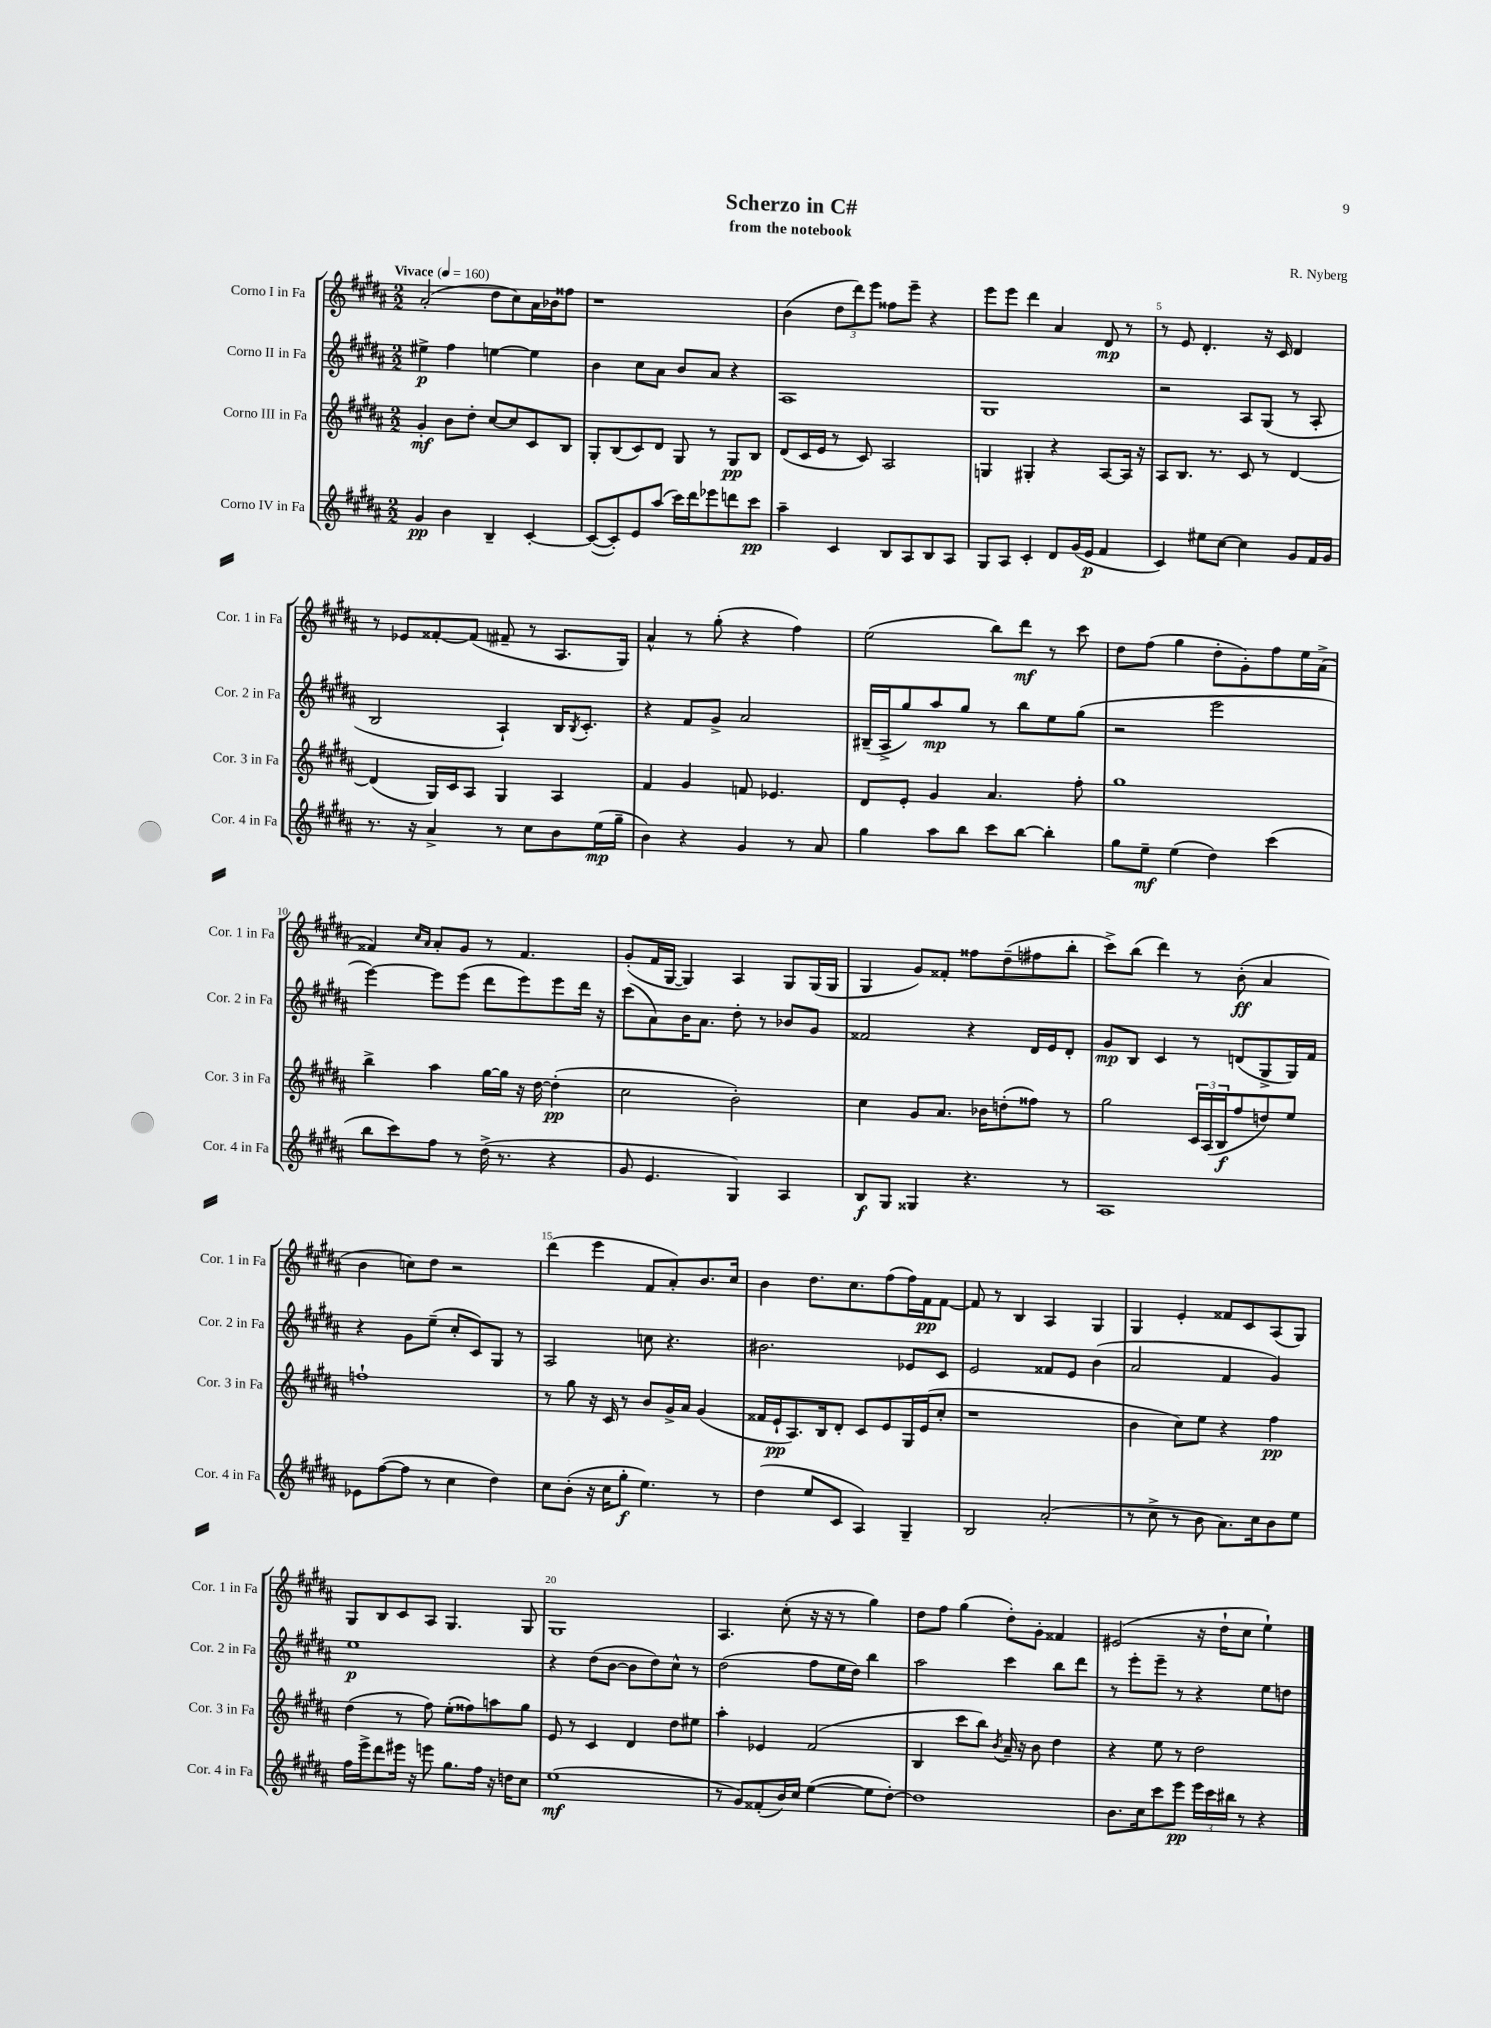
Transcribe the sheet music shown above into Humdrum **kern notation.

**kern	**dynam	**kern	**dynam	**kern	**dynam	**kern	**dynam
*part4	*part4	*part3	*part3	*part2	*part2	*part1	*part1
*staff4	*staff4	*staff3	*staff3	*staff2	*staff2	*staff1	*staff1
*I"Corno IV in Fa	*	*I"Corno III in Fa	*	*I"Corno II in Fa	*	*I"Corno I in Fa	*
*I'Cor. 4 in Fa	*	*I'Cor. 3 in Fa	*	*I'Cor. 2 in Fa	*	*I'Cor. 1 in Fa	*
*clefG2	*	*clefG2	*	*clefG2	*	*clefG2	*
*k[f#c#g#d#a#]	*	*k[f#c#g#d#a#]	*	*k[f#c#g#d#a#]	*	*k[f#c#g#d#a#]	*
*M2/2	*	*M2/2	*	*M2/2	*	*M2/2	*
*MM160	*	*MM160	*	*MM160	*	*MM160	*
=1	=1	=1	=1	=1	=1	=1	=1
!	!	!	!	!	!	!LO:TX:a:B:t=Vivace	!
4g#/	pp	4g#'/	mf	4ee#X^\	p	(2a#'/	.
4b\	.	8b\L	.	4ff#\	.	.	.
.	.	8dd#'\J	.	.	.	.	.
4B~/	.	[8cc#/L	.	[4een\	.	8dd#\L	.
.	.	8cc#/]	.	.	.	8cc#\)	.
[4c#'/	.	8c#/	.	4ee\]	.	16a#\L	.
.	.	.	.	.	.	16b-X\J	.
.	.	8B/J	.	.	.	8ff##X\J	.
=2	=2	=2	=2	=2	=2	=2	=2
(8c#/L_	.	8G#'/L	.	4b\	.	1r	.
8c#'/])	.	(8B/	.	.	.	.	.
8e/	.	8c#/)	.	8cc#\L	.	.	.
(8aa#/J	.	8d#/J	.	8a#\J	.	.	.
16ccc#\LL)	.	8G#/	.	8b/L	.	.	.
16ddd#\J	.	.	.	.	.	.	.
8eee-X\	.	8r	.	8a#/J	.	.	.
8dddn\	.	8G#/L	pp	4r	.	.	.
8ccc#\J	pp	8B/J	.	.	.	.	.
=3	=3	=3	=3	=3	=3	=3	=3
4aa#~\	.	(8d#/L	.	1A#	.	(4b\	.
.	.	16c#/L	.	.	.	.	.
.	.	16e/JJ	.	.	.	.	.
4c#/	.	8r	.	.	.	12dd#\L	.
.	.	.	.	.	.	12ddd#\)	.
.	.	8c#/)	.	.	.	.	.
.	.	.	.	.	.	12eee\J	.
8B/L	.	2A#/	.	.	.	8ff##X\L	.
8A#/	.	.	.	.	.	8eee~\J	.
8B/	.	.	.	.	.	4r	.
8A#/J	.	.	.	.	.	.	.
=4	=4	=4	=4	=4	=4	=4	=4
8G#/L	.	4Gn/	.	1G#	.	8eee\L	.
8A#/J	.	.	.	.	.	8eee\J	.
4c#'/	.	4G#X'/	.	.	.	4ddd#\	.
8d#/L	.	4r	.	.	.	4a#/	.
(16g#/L	.	.	.	.	.	.	.
16e/JJ	p	.	.	.	.	.	.
4f#/	.	[8A#/L	.	.	.	8d#/	mp
.	.	16A#/Jk]	.	.	.	8r	.
.	.	16r	.	.	.	.	.
=5	=5	=5	=5	=5	=5	=5	=5
4c#/)	.	8A#/L	.	2r	.	8r	.
.	.	8.B/J	.	.	.	8e/	.
8ee#X\L	.	.	.	.	.	4.d#'/	.
.	.	8.r	.	.	.	.	.
[8cc#\J	.	.	.	.	.	.	.
4cc#\]	.	8c#/	.	8A#/L	.	.	.
.	.	8r	.	(8G#/J	.	16r	.
.	.	.	.	.	.	16c#/	.
8g#/L	.	[4d#/	.	8r	.	4d#/	.
16f#/L	.	.	.	8A#'/	.	.	.
16g#/JJ	.	.	.	.	.	.	.
!!LO:LB:g=z
=6	=6	=6	=6	=6	=6	=6	=6
8.r	.	(4d#/]	.	2B/	.	8r	.
.	.	.	.	.	.	8e-X/L	.
16r	.	.	.	.	.	.	.
4a#^/	.	16G#/LL)	.	.	.	[8f##X'/	.
.	.	16c#/J	.	.	.	.	.
.	.	8A#/J	.	.	.	(8f##/J]	.
8r	.	4G#/	.	4A#`/)	.	8f#X~/	.
8cc#\L	.	.	.	.	.	8r	.
8b\	.	4A#/	.	16B/KL	.	8.A#/L	.
.	.	.	.	8qB/	.	.	.
.	.	.	.	8.c#'/J	.	.	.
(16ee\L	mp	.	.	.	.	.	.
16gg#~\JJ	.	.	.	.	.	16G#/Jk)	.
=7	=7	=7	=7	=7	=7	=7	=7
4b\)	.	4f#/	.	4r	.	4a#^^/	.
4r	.	4g#/	.	8f#/L	.	8r	.
.	.	.	.	8g#^/J	.	(8gg#'\	.
4g#/	.	8fn/	.	2a#/	.	4r	.
.	.	4.e-X/	.	.	.	.	.
8r	.	.	.	.	.	4ff#\)	.
8a#/	.	.	.	.	.	.	.
=8	=8	=8	=8	=8	=8	=8	=8
4gg#\	.	8d#/L	.	(16B#X~/LL	.	(2ee\	.
.	.	.	.	16A#^/J	.	.	.
.	.	8e'/J	.	8gg#/)	.	.	.
8aa#\L	.	4g#/	.	8aa#/	mp	.	.
8bb\J	.	.	.	8gg#/J	.	.	.
8ccc#\L	.	4.a#/	.	8r	.	8bb\L)	.
[8bb\J	.	.	.	8bb\L	.	8ddd#\J	mf
4bb'\]	.	.	.	8ee\	.	8r	.
.	.	8ff#'\	.	(8gg#\J	.	8ccc#\	.
=9	=9	=9	=9	=9	=9	=9	=9
8gg#\L	.	1gg#	.	2r	.	8dd#\L	.
8ee~\J	mf	.	.	.	.	(8ff#\J	.
(4ee\	.	.	.	.	.	4gg#\	.
4dd#\)	.	.	.	2eee\	.	8dd#'\L	.
.	.	.	.	.	.	8g#'\)	.
(4ccc#\	.	.	.	.	.	8ff#\	.
.	.	.	.	.	.	16ee\L	.
.	.	.	.	.	.	(16a#^\JJ	.
!!LO:LB:g=z
=10	=10	=10	=10	=10	=10	=10	=10
8bb\L	.	4bb^\	.	[4eee\)	.	4f##X/)	.
8ccc#\)	.	.	.	.	.	.	.
.	.	.	.	.	.	16qqcc#/LL	.
.	.	.	.	.	.	16qqa#/JJ	.
8ff#\J	.	4aa#\	.	8eee\L]	.	8a#'/L	.
8r	.	.	.	(8eee\J	.	8g#/J	.
(16dd#^\	.	[16gg#\LL	.	8ddd#\L	.	8r	.
8.r	.	16gg#\JJ]	.	.	.	.	.
.	.	16r	.	8eee\)	.	4.f##/	.
.	.	[16dd#\	.	.	.	.	.
4r	.	(4dd#'\]	pp	8eee\	.	.	.
.	.	.	.	16ddd#\Jk	.	.	.
.	.	.	.	16r	.	.	.
=11	=11	=11	=11	=11	=11	=11	=11
8g#/	.	2cc#\	.	(8ccc#\L	.	(8g#'/L	.
4.e/	.	.	.	8a#\)	.	16f#/L	.
.	.	.	.	.	.	[16G#/JJ	.
.	.	.	.	16b\K	.	4G#/])	.
.	.	.	.	8.a#\J	.	.	.
4G#/)	.	2b'\)	.	8dd#'\	.	4A#/	.
.	.	.	.	8r	.	.	.
4A#/	.	.	.	8b-X/L	.	8G#/L	.
.	.	.	.	8g#/J	.	(16G#/L	.
.	.	.	.	.	.	16G#/JJ	.
=12	=12	=12	=12	=12	=12	=12	=12
8B/L	f	4cc#\	.	2f##X/	.	4G#/	.
8G#/J	.	.	.	.	.	.	.
4G##X/	.	8g#/L	.	.	.	8g#/L)	.
.	.	8.a#/J	.	.	.	8f##X'/J	.
4.r	.	.	.	4r	.	8ff##X\L	.
.	.	16b-X\KL	.	.	.	.	.
.	.	(8ddn'\	.	.	.	(8dd#~\	.
.	.	8ff##X\J)	.	16d#/LL	.	8ff#X\	.
.	.	.	.	16e/J	.	.	.
8r	.	8r	.	8d#'/J	.	8bb'\J	.
=13	=13	=13	=13	=13	=13	=13	=13
1A#	.	2gg#\	.	8g#/L	mp	8ccc#^\L)	.
.	.	.	.	8B/J	.	(8bb\J	.
.	.	.	.	4c#/	.	4ddd#\)	.
.	.	24c#/LL	.	8r	.	8r	.
.	.	(24A#/	.	.	.	.	.
.	.	24B/J	f	.	.	.	.
.	.	8ff#/	.	(8dn/L	.	(8b'\	ff
.	.	8ddn/)	.	8G#^/	.	4a#/	.
.	.	8ee/J	.	16G#/L)	.	.	.
.	.	.	.	16f#/JJ	.	.	.
!!LO:LB:g=z
=14	=14	=14	=14	=14	=14	=14	=14
8e-X\L	.	1ffn`	.	4r	.	4b\	.
([8ff#\	.	.	.	.	.	.	.
8ff#\J]	.	.	.	8g#\L	.	8ccn\L)	.
8r	.	.	.	(8ee~\J	.	8dd#\J	.
4cc#\	.	.	.	8cc#'/L	.	2r	.
.	.	.	.	8c#/)	.	.	.
4dd#\)	.	.	.	8G#/J	.	.	.
.	.	.	.	8r	.	.	.
=15	=15	=15	=15	=15	=15	=15	=15
8cc#\L	.	8r	.	2A#/	.	(4ddd#\	.
(8b'\J	.	8gg#\	.	.	.	.	.
16r	.	16r	.	.	.	4eee\	.
16cc#\KL	.	16c#/	.	.	.	.	.
8gg#'\J	f	8r	.	.	.	.	.
4.ee\)	.	8b/L	.	8ccn\	.	8f#/L	.
.	.	16g#^/L	.	4.r	.	8a#'/)	.
.	.	16a#/JJ	.	.	.	.	.
.	.	(4g#/	.	.	.	8.b/	.
8r	.	.	.	.	.	.	.
.	.	.	.	.	.	16cc#/Jk	.
=16	=16	=16	=16	=16	=16	=16	=16
(4dd#\	.	16f##X/LL	.	2.b#X\	.	4b\	.
.	.	16e`/J	pp	.	.	.	.
.	.	8.A#/)	.	.	.	.	.
8ee/L	.	.	.	.	.	8.dd#\L	.
.	.	16B/k	.	.	.	.	.
8c#/J	.	8d#'/J	.	.	.	.	.
.	.	.	.	.	.	8.cc#\	.
4A#/)	.	8c#/L	.	.	.	.	.
.	.	8e/	.	.	.	(8ff#\	.
4G#~/	.	16G#/L	.	8e-X/L	.	16ff#\L)	.
.	.	(16e/J	.	.	.	16f#\J	pp
.	.	8cc#'/J	.	8c#/J	.	[8f#\J	.
=17	=17	=17	=17	=17	=17	=17	=17
2B/	.	1r	.	2e/	.	8f#/]	.
.	.	.	.	.	.	8r	.
.	.	.	.	.	.	4B/	.
(2a#'/	.	.	.	8f##X/L	.	4A#/	.
.	.	.	.	8e/J	.	.	.
.	.	.	.	(4b\	.	4G#/	.
=18	=18	=18	=18	=18	=18	=18	=18
8r	.	4b\	.	2a#/	.	4G#/	.
8cc#^\	.	.	.	.	.	.	.
8r	.	8cc#\L)	.	.	.	4e'/	.
8b\	.	8ee\J	.	.	.	.	.
8.a#\L)	.	4r	.	4f#/	.	8f##X/L	.
.	.	.	.	.	.	8c#/	.
16cc#\k	.	.	.	.	.	.	.
8b\	.	4ff#\	pp	4g#/)	.	(8A#/	.
8ee\J	.	.	.	.	.	8G#/J)	.
!!LO:LB:g=z
=19	=19	=19	=19	=19	=19	=19	=19
16ff#\LL	.	(4dd#\	.	1ee	p	8G#/L	.
16eee^\J	.	.	.	.	.	.	.
8ddd#\	.	.	.	.	.	8B/	.
16eee#X\Jk	.	8r	.	.	.	8c#/	.
16r	.	.	.	.	.	.	.
8eeen\	.	8ff#\)	.	.	.	8A#/J	.
8.gg#\L	.	(8ee'\L	.	.	.	4.G#/	.
.	.	8ff##X\)	.	.	.	.	.
16ff#\Jk	.	.	.	.	.	.	.
16r	.	8aan\	.	.	.	.	.
16ddn\KL	.	.	.	.	.	.	.
8cc#\J	.	8gg#\J	.	.	.	8G#/	.
=20	=20	=20	=20	=20	=20	=20	=20
(1ee	mf	8e/	.	4r	.	1G#	.
.	.	8r	.	.	.	.	.
.	.	4c#/	.	(8dd#\L	.	.	.
.	.	.	.	[8b\J	.	.	.
.	.	4d#/	.	8b\L]	.	.	.
.	.	.	.	8dd#\)	.	.	.
.	.	8dd#\L	.	8cc#^^\J	.	.	.
.	.	8ee#X\J	.	8r	.	.	.
=21	=21	=21	=21	=21	=21	=21	=21
8r	.	4aa#'\	.	(2dd#\	.	4.A#/	.
8g#/L)	.	.	.	.	.	.	.
(8f##X'/	.	4e-X/	.	.	.	.	.
16b/L)	.	.	.	.	.	(8cc#'\	.
16cc#/JJ	.	.	.	.	.	.	.
([4ee\	.	(2f#/	.	8ff#\L	.	16r	.
.	.	.	.	.	.	16r	.
.	.	.	.	16ee\L	.	8r	.
.	.	.	.	16dd#\JJ)	.	.	.
8ee\L]	.	.	.	4bb\	.	4gg#\)	.
[8dd#'\J)	.	.	.	.	.	.	.
=22	=22	=22	=22	=22	=22	=22	=22
1dd#]	.	4B/	.	2aa#\	.	8dd#\L	.
.	.	.	.	.	.	8ff#\J	.
.	.	8ccc#\L	.	.	.	(4gg#\	.
.	.	8bb\J)	.	.	.	.	.
.	.	8qb/	.	.	.	.	.
.	.	16a#~/	.	4ccc#\	.	8dd#'\L)	.
.	.	16r	.	.	.	.	.
.	.	8b\	.	.	.	8g#'\J	.
.	.	4dd#\	.	8bb\L	.	4f##X/	.
.	.	.	.	8ddd#\J	.	.	.
=23	=23	=23	=23	=23	=23	=23	=23
8.b\L	.	4r	.	8r	.	(2e#X/	.
.	.	.	.	8eee'\L	.	.	.
16cc#\k	.	.	.	.	.	.	.
8ccc#\	.	8ee\	.	8eee~\J	.	.	.
8eee\J	pp	8r	.	8r	.	.	.
24eee\LL	.	2dd#\	.	4r	.	16r	.
24ccc#\	.	.	.	.	.	.	.
.	.	.	.	.	.	16dd#`\KL	.
24bb#X\JJ	.	.	.	.	.	.	.
8r	.	.	.	.	.	8cc#\J	.
4r	.	.	.	8ee\L	.	4ee`\)	.
.	.	.	.	8ddn\J	.	.	.
==	==	==	==	==	==	==	==
*-	*-	*-	*-	*-	*-	*-	*-
